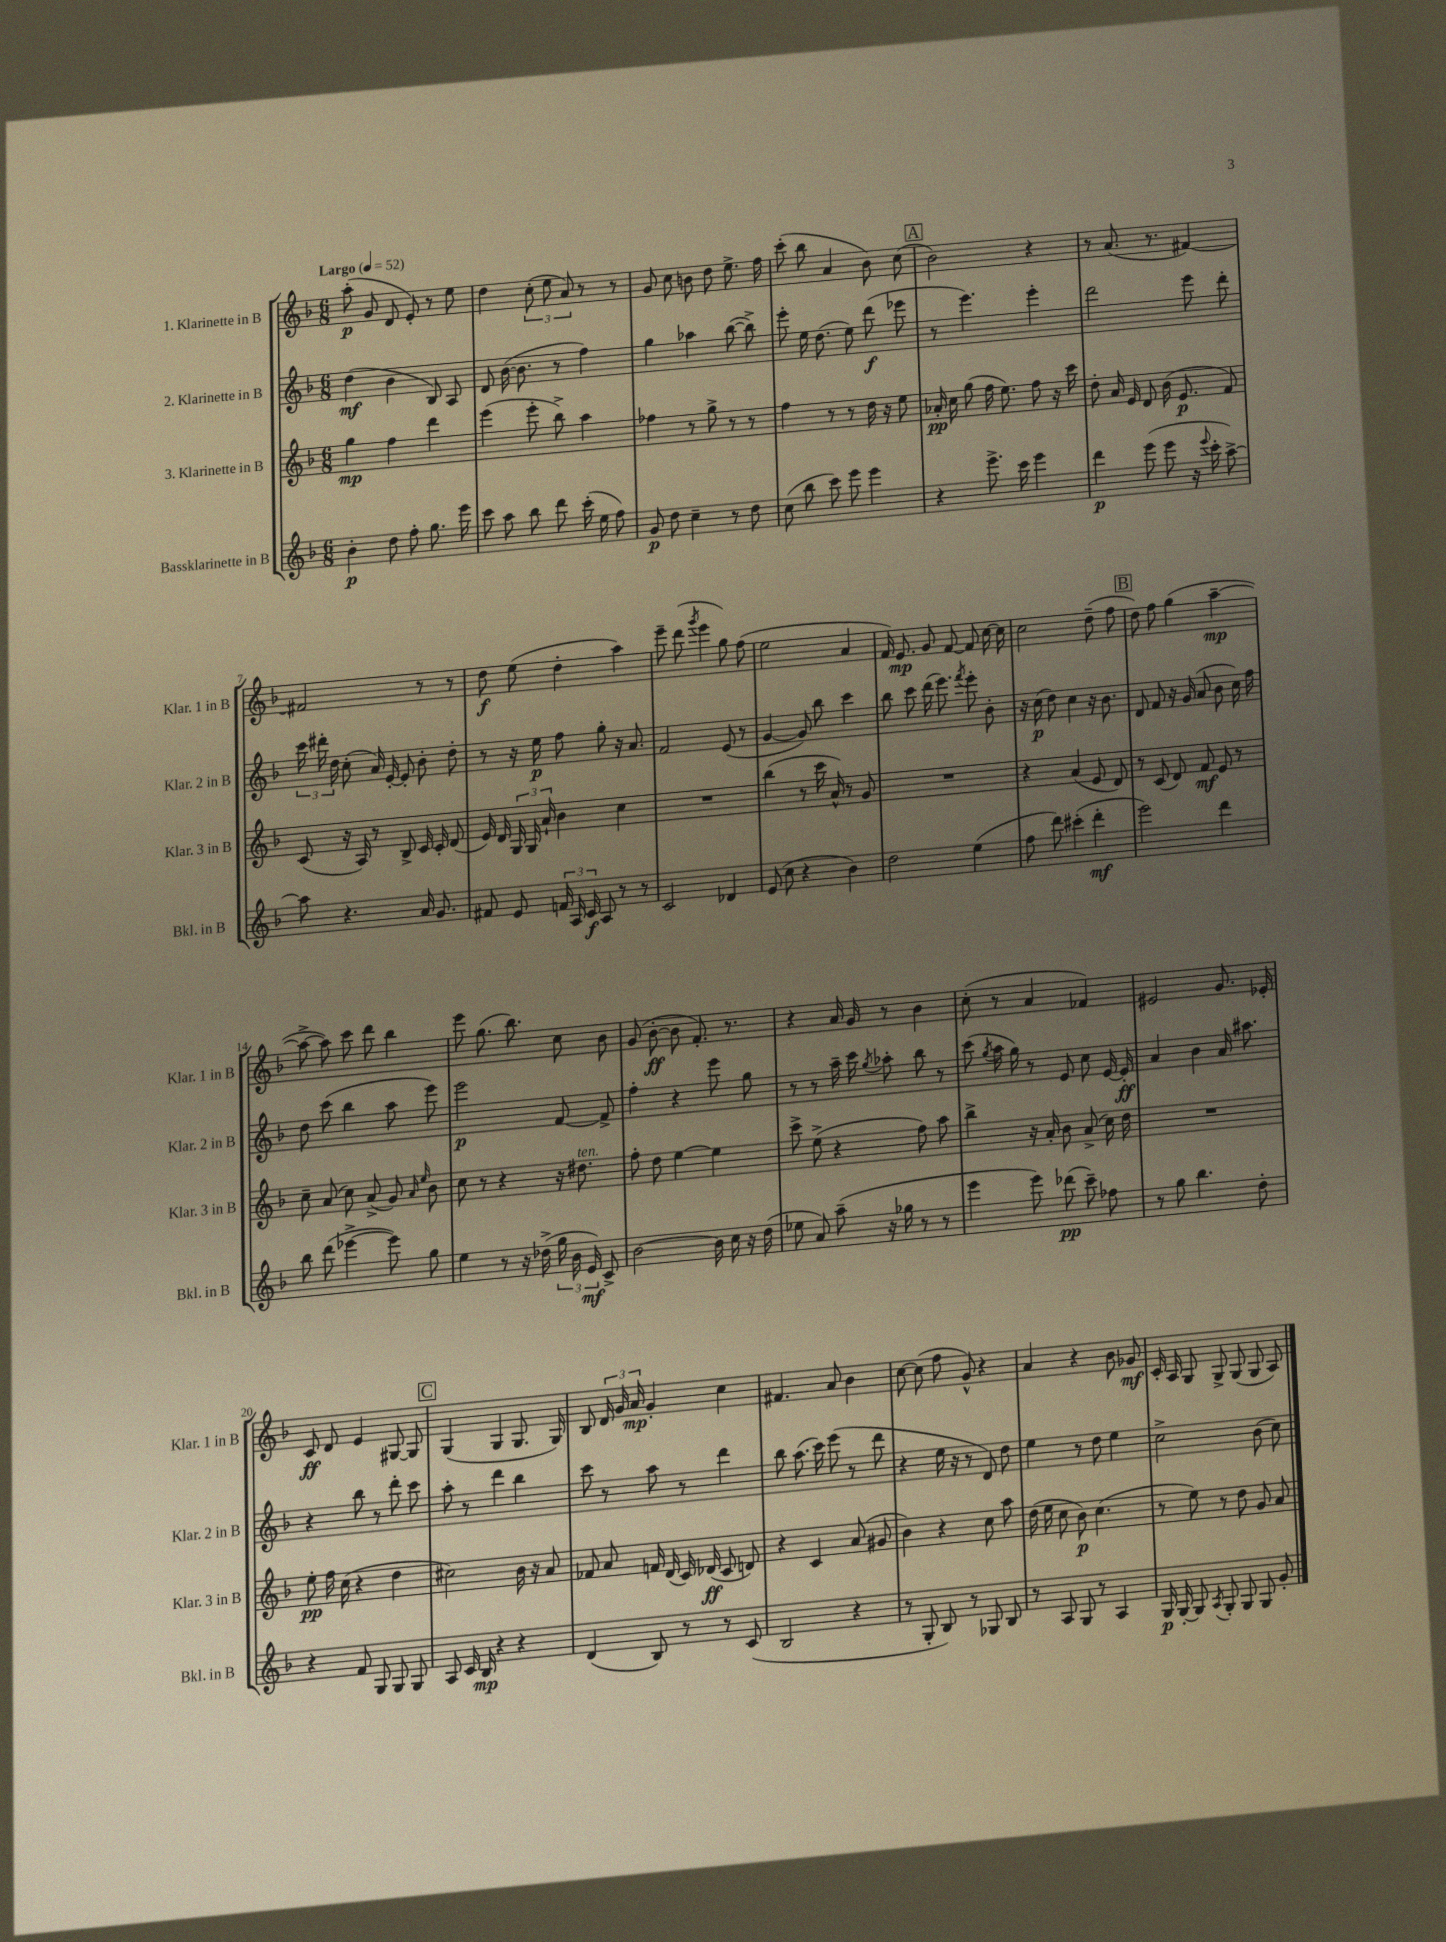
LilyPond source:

<<
\new StaffGroup <<
\new Staff = "s0" \with { instrumentName = "1. Klarinette in B" shortInstrumentName = "Klar. 1 in B" } {
    \clef treble \key f \major \numericTimeSignature \time 6/8 \tempo "Largo" 4 = 52
    \autoBeamOff a''8-.\p( g'8 d'8 e'8-.) r8 e''8 |
    d''4 \tuplet 3/2 { c''8-.( e''8 a'8) } r8 r8 |
    g'8 c''8 b'8 d''8 e''8.-> f''16 |
    c'''8-.( bes''8 a'4 bes'8) c''8( |
    \mark \markup { \box "A" } bes'2) r4 |
    r8 a'8.( r8. fis'4~) |
    fis'2 r8 r8 |
    d''8\f e''8( d''4-. a''4) |
    e'''8-- d'''8( \acciaccatura { g'''8 } e'''4 g''8) f''8( |
    e''2 a'4 |
    f'16) e'8.\mp g'8 f'8~ f'8 c''16~ c''16 |
    c''2 d''8--( f''8 |
    \mark \markup { \box "B" } d''8) f''8 g''4( a''4~--\mp |
    a''8~-> a''8) c'''8 d'''8 bes''4 |
    e'''8 g''8.( bes''8.) c''8 bes'8 |
    g'8( bes'8~-.\ff bes'8 f'8.-.) r8. |
    r4 a'16 g'16 r8 bes'4 |
    c''8-.( r8 a'4 fes'4) |
    eis'2 g'8. ees'16-. |
    c'8\ff d'8 e'4 gis8~ gis8 |
    \mark \markup { \box "C" } g4( g4 g8. g16) |
    bes8 \tuplet 3/2 { d'16 g'16 a'16\mp } g'4-. c''4 |
    fis'4. a'8 bes'4 |
    c''8~ c''8( f''8 g'8-^) r4 |
    a'4 r4 bes'8 ges'8\mf |
    c'16-. a16 g8 g8-> g8( g8 a8) \bar "|." |
}
\new Staff = "s1" \with { instrumentName = "2. Klarinette in B" shortInstrumentName = "Klar. 2 in B" } {
    \clef treble \key f \major \numericTimeSignature \time 6/8
    \autoBeamOff d''4\mf( bes'4 bes8) a8 |
    d'8 bes'16~( bes'8. r8 f''4) |
    g''4 aes''4 bes''8~( bes''8->) |
    e'''8-. e''16 d''8.( e''8) d'''8\f( ees'''8 |
    \mark \markup { \box "A" } r8 e'''4.) e'''4-. |
    d'''2 e'''8 d'''8-. |
    \tuplet 3/2 { c'''16 dis'''16-. d''16 } c''8-.( a'16) e'16~-. e'8-. bes'8-. d''8-. |
    r8 r16 e''16\p f''8 g''8-. r16 a'8. |
    f'2 e'8( r8 |
    g'4~ g'8) bes''8 c'''4 |
    bes''8 c'''8 d'''16( e'''8.) \acciaccatura { f'''8 } e'''8-. bes'8-. |
    r16 c''16\p( d''8) c''4 r16 bes'8. |
    \mark \markup { \box "B" } d'8 f'8 r16 g'16( a'8 bes'8 c''16) f''16 |
    d''8 c'''8( bes''4 a''8 e'''8) |
    e'''2\p f'8~ f'8-> |
    f''4-. r4 e'''8 g''8 |
    r8 r8 a''16-- c'''16 \acciaccatura { g''8 } aes''8-. bes''8 r8 |
    c'''8( \acciaccatura { g''8 } a''16 g''16) r8 e'8 c''8 e'16~ e'16-.\ff |
    a'4 bes'4 a'16 ais''8. |
    r4 bes''8 r8 d'''8-. c'''8 |
    \mark \markup { \box "C" } a''8-. r8 d'''4 bes''4 |
    c'''8 r8 a''8 r8 d'''4 |
    bes''8 a''8.( c'''16) e'''8( r8 d'''8 |
    r4 e''16 r16 r8 d'8) d''8 |
    e''4 r8 d''8 e''4 |
    c''2-> bes'8( c''8) \bar "|." |
}
\new Staff = "s2" \with { instrumentName = "3. Klarinette in B" shortInstrumentName = "Klar. 3 in B" } {
    \clef treble \key f \major \numericTimeSignature \time 6/8
    \autoBeamOff g''4\mp f''4 d'''4 |
    e'''4( e'''8-. bes''8->) a''4 |
    fes''4 r8 g''8-> r8 r8 |
    f''4 r8 r8 d''16 r16 e''8 |
    \mark \markup { \box "A" } aes'16-.\pp c''16 g''8( f''16 e''8.) f''8 r16 c'''16 |
    d''8-. a'16 e'16 d'8 bes'16( e'8.\p f'8) |
    c'8( r16 a16) r8 bes8-> c'16 c'16-. d'8( |
    e'16) d'16 \tuplet 3/2 { g16 g16 a'16-! } bes'4 c''4 |
    R2. |
    bes''4( r8 c'''16 a'16-^) r8 g'8 |
    R2. |
    r4 a'4( e'8 d'8) |
    \mark \markup { \box "B" } r8 c'8( d'8) f'8\mf e'8 r8 |
    c''8-- a'8( c''8) a'8->( g'8) \grace { a'16 e''16 } bes'8 |
    c''8 r8 r4 r16 dis''8.^\markup { \italic "ten." } |
    f''8-. d''8 e''4~ e''4 |
    c'''8-> e''8->( r4 f''8) a''8 |
    bes''4-> r16 a'16-. bes'8 a'8->( c''16) d''16 |
    R2. |
    e''8-.\pp f''16 c''16( r4 d''4 |
    \mark \markup { \box "C" } cis''2) bes'16 r16 a'8 |
    fes'8 a'8 f'16 d'16( c'16) des'16\ff( c'8 d'8) |
    r4 c'4 a'8( gis'8 |
    bes'4) r4 c''8 a''8 |
    d''16( e''16 c''8 bes'8\p) c''4.( |
    r8 e''8) r8 d''8 g'8 a'8 \bar "|." |
}
\new Staff = "s3" \with { instrumentName = "Bassklarinette in B" shortInstrumentName = "Bkl. in B" } {
    \clef treble \key f \major \numericTimeSignature \time 6/8
    \autoBeamOff bes'4-.\p d''8 f''8-. g''8. e'''16 |
    c'''8 a''8 bes''8 d'''8 c'''16-.( e''16 f''8) |
    g'8\p d''8 c''4-- r8 d''8 |
    c''8( bes''8 c'''8) e'''8 e'''4 |
    \mark \markup { \box "A" } r4 e'''8.-> c'''16 e'''4 |
    d'''4\p e'''8( e'''8 r16 \appoggiatura { e'''8 } c'''16-. a''8~->) |
    a''8 r4. a'16 g'8. |
    fis'8 e'8 \tuplet 3/2 { f'16 a16 c'16\f } a8 r8 r8 |
    c'2 des'4 |
    e'8( c''8 r4 bes'4) |
    d''2 e''4( |
    f''8 d'''8) cis'''4-.( d'''4-.\mf |
    \mark \markup { \box "B" } e'''2) d'''4 |
    bes''8 d'''8( ees'''4~-> ees'''8) g''8 |
    e''4 r8 r16 des''16->( \tuplet 3/2 { g''16 bes'16 e'16\mf) } c'8-> |
    bes'2~ bes'16 c''16 r16 d''16( |
    ees''8 a'8) a''8--( r16 ges''16 r8 r8 |
    e'''4 e'''8) des'''8\pp( c'''8--) fes''8 |
    r8 g''8 bes''4. d''8-. |
    r4 f'8 g8 g8 g8 |
    \mark \markup { \box "C" } a8 c'16 bes16\mp r4 r4 |
    d'4( bes8) r8 r8 c'8( |
    bes2 r4 |
    r8 g8-. bes8) r8 ges8 bes8 |
    r8 a8 g8 r8 a4 |
    g16\p g16~-. g8 \acciaccatura { a8 } g8-. g8 g8 g'8-. \bar "|." |
}
>>
>>
